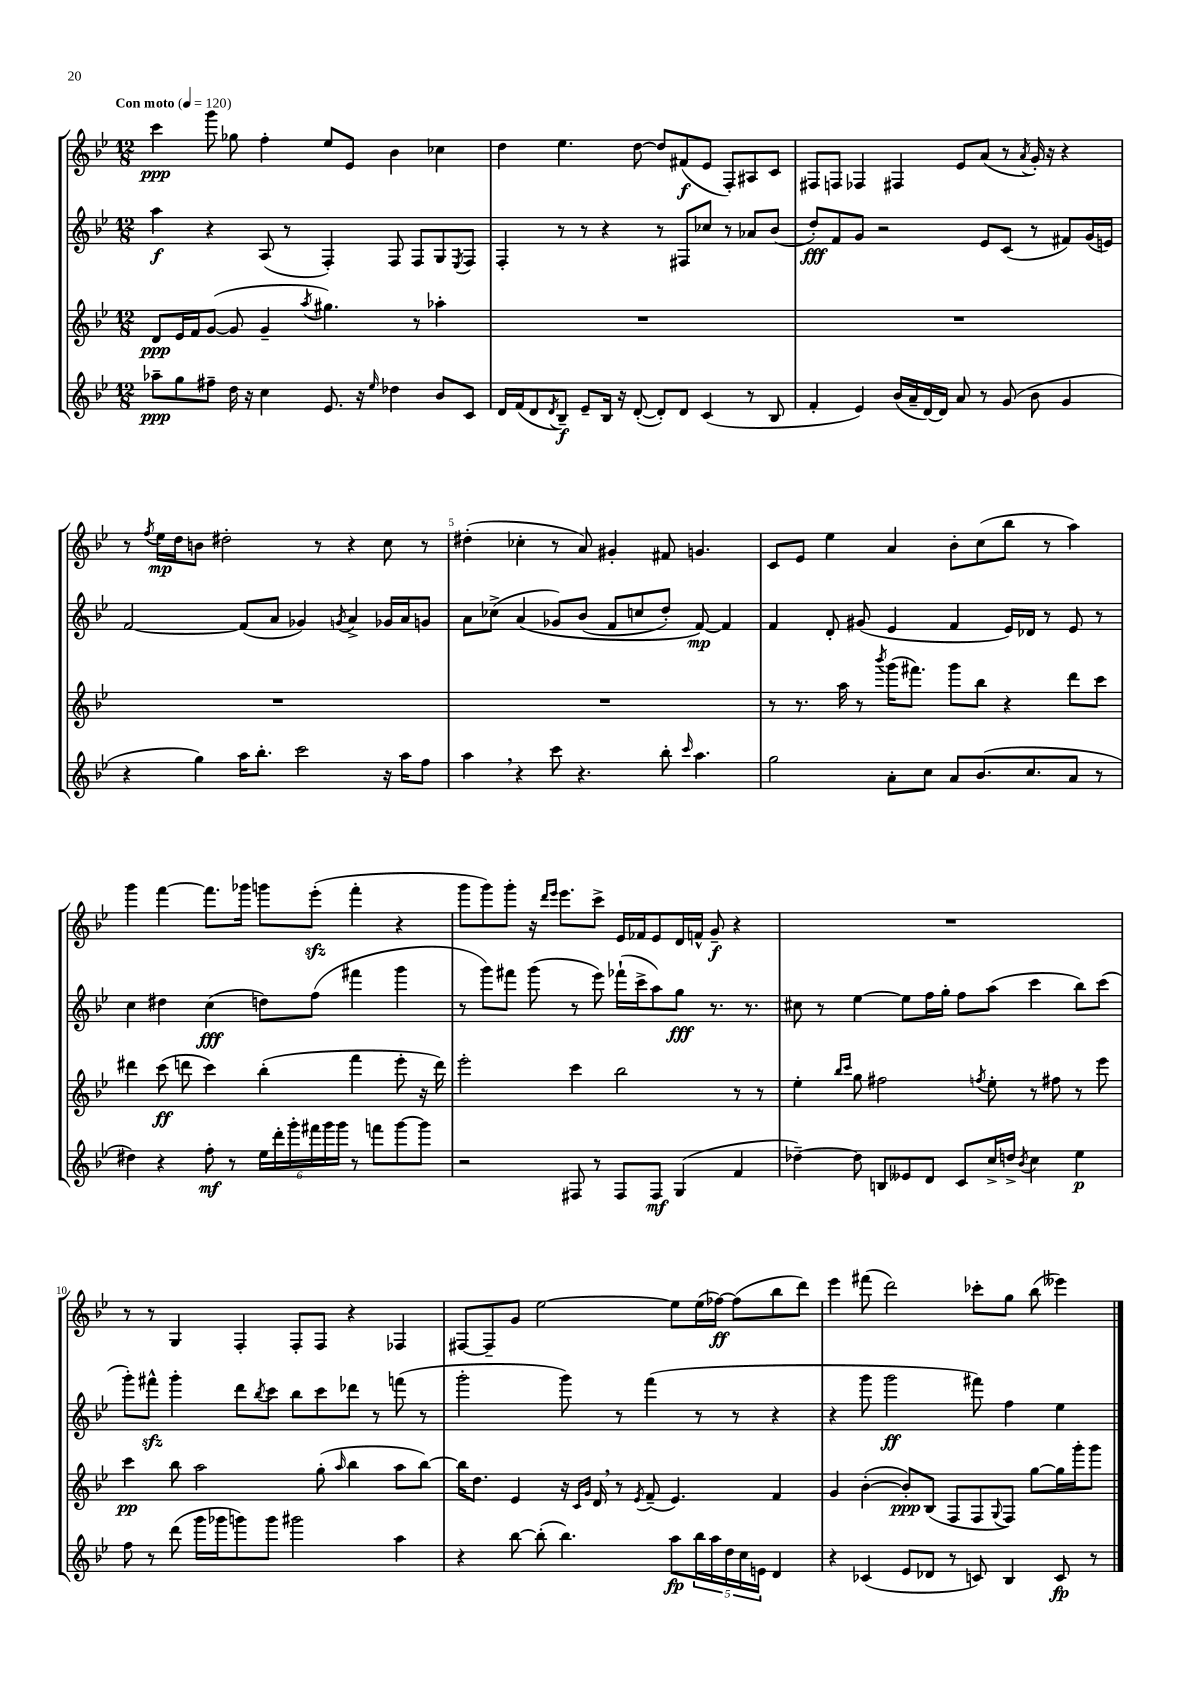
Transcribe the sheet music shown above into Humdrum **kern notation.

**kern	**dynam	**kern	**dynam	**kern	**dynam	**kern	**dynam
*part4	*part4	*part3	*part3	*part2	*part2	*part1	*part1
*staff4	*staff4	*staff3	*staff3	*staff2	*staff2	*staff1	*staff1
*clefG2	*	*clefG2	*	*clefG2	*	*clefG2	*
*k[b-e-]	*	*k[b-e-]	*	*k[b-e-]	*	*k[b-e-]	*
*M12/8	*	*M12/8	*	*M12/8	*	*M12/8	*
*MM120	*	*MM120	*	*MM120	*	*MM120	*
=1	=1	=1	=1	=1	=1	=1	=1
!	!	!	!	!	!	!LO:TX:a:B:t=Con moto	!
8aa-X~\L	ppp	8d/L	ppp	4aa\	f	4ccc\	ppp
8gg\	.	16e-/L	.	.	.	.	.
.	.	16f/J	.	.	.	.	.
8ff#X~\J	.	([8g/J	.	4r	.	8ggg\	.
16dd\	.	8g/]	.	.	.	8gg-X\	.
16r	.	.	.	.	.	.	.
4cc\	.	4g~/	.	(8A/	.	4ff'\	.
.	.	.	.	8r	.	.	.
.	.	8qaa/	.	.	.	.	.
8.e-/	.	4.gg#X\)	.	4F'/)	.	8ee-/L	.
.	.	.	.	.	.	8e-/J	.
16r	.	.	.	.	.	.	.
16qqee-/	.	.	.	.	.	.	.
4dd-X\	.	.	.	8F/	.	4b-\	.
.	.	8r	.	8F/L	.	.	.
8b-/L	.	4aa-X'\	.	8G/	.	4cc-X\	.
.	.	.	.	8qE-/	.	.	.
8c/J	.	.	.	8F/J	.	.	.
=2	=2	=2	=2	=2	=2	=2	=2
16d/LL	.	1.r	.	4F'/	.	4dd\	.
(16f/J	.	.	.	.	.	.	.
8d/	.	.	.	.	.	.	.
8qd/	.	.	.	.	.	.	.
8B-~/J)	f	.	.	8r	.	4.ee-\	.
8e-~/L	.	.	.	8r	.	.	.
16B-/Jk	.	.	.	4r	.	.	.
16r	.	.	.	.	.	.	.
([8d'/	.	.	.	.	.	[8dd\	.
8d'/L])	.	.	.	8r	.	8dd/L]	.
8d/J	.	.	.	8F#X/L	.	(8f#X/	f
(4c/	.	.	.	8cc-X/J	.	8e-/J	.
.	.	.	.	8r	.	8F'/L)	.
8r	.	.	.	8a-X/L	.	8A#X/	.
8B-/	.	.	.	(8b-/J	.	8c/J	.
=3	=3	=3	=3	=3	=3	=3	=3
4f'/	.	1.r	.	8dd'/L)	fff	8F#X/L	.
.	.	.	.	8f/	.	8Fn/J	.
4e-/)	.	.	.	8g/J	.	4F-X/	.
.	.	.	.	2r	.	.	.
(16b-/LL	.	.	.	.	.	4F#X/	.
16a~/	.	.	.	.	.	.	.
[16d/)	.	.	.	.	.	.	.
16d/JJ]	.	.	.	.	.	.	.
8a/	.	.	.	.	.	8e-/L	.
8r	.	.	.	8e-/L	.	(8a/J	.
(8g/	.	.	.	(8c/J	.	8r	.
.	.	.	.	.	.	8qa/	.
8b-\	.	.	.	8r	.	16g'/)	.
.	.	.	.	.	.	16r	.
4g/	.	.	.	8f#X/L)	.	4r	.
.	.	.	.	(16g/L	.	.	.
.	.	.	.	16en/JJ)	.	.	.
!!LO:LB:g=z
=4	=4	=4	=4	=4	=4	=4	=4
4r	.	1.r	.	[2f/	.	8r	.
.	.	.	.	.	.	8qff/	.
.	.	.	.	.	.	16ee-\LL	mp
.	.	.	.	.	.	16dd\J	.
4gg\)	.	.	.	.	.	8bn\J	.
.	.	.	.	.	.	2dd#X'\	.
16aa\KL	.	.	.	(8f/L]	.	.	.
8.bb-'\J	.	.	.	.	.	.	.
.	.	.	.	8a/J	.	.	.
2ccc\	.	.	.	4g-X/)	.	.	.
.	.	.	.	.	.	8r	.
.	.	.	.	8qgn/	.	.	.
.	.	.	.	4a^/	.	4r	.
16r	.	.	.	16g-X/LL	.	8cc\	.
16aa\KL	.	.	.	16a/J	.	.	.
8ff\J	.	.	.	8gn/J	.	8r	.
=5	=5	=5	=5	=5	=5	=5	=5
4aa,\	.	1.r	.	8a\L	.	(4dd#X'\	.
.	.	.	.	(8cc-X^\J	.	.	.
4r	.	.	.	(4a/	.	4cc-X'\	.
8ccc\	.	.	.	8g-X/L)	.	8r	.
4.r	.	.	.	(8b-/J	.	8a/)	.
.	.	.	.	8f/L	.	4g#X'/	.
.	.	.	.	8ccn/	.	.	.
8bb-'\	.	.	.	8dd'/J)	.	8f#X/	.
16qqccc/	.	.	.	.	.	.	.
4.aa\	.	.	.	[8f/)	mp	4.gn/	.
.	.	.	.	4f/]	.	.	.
=6	=6	=6	=6	=6	=6	=6	=6
2gg\	.	8r	.	4f/	.	8c/L	.
.	.	8.r	.	.	.	8e-/J	.
.	.	.	.	8d'/	.	4ee-\	.
.	.	16aa\	.	.	.	.	.
.	.	8r	.	(8g#X/	.	.	.
.	.	8qbbb-/	.	.	.	.	.
8a'\L	.	(16ggg\KL	.	4e-/	.	4a/	.
.	.	8.fff#X\J)	.	.	.	.	.
8cc\J	.	.	.	.	.	.	.
8a/L	.	8ggg\L	.	4f/	.	8b-'\L	.
(8.b-/	.	8bb-\J	.	.	.	(8cc\	.
.	.	4r	.	16e-/LL)	.	8bb-\J	.
8.cc/	.	.	.	16d-X/JJ	.	.	.
.	.	.	.	8r	.	8r	.
8a/J	.	8ddd\L	.	8e-/	.	4aa\)	.
8r	.	8ccc\J	.	8r	.	.	.
!!LO:LB:g=z
=7	=7	=7	=7	=7	=7	=7	=7
4dd#X\)	.	4ddd#X\	.	4cc\	.	4ggg\	.
4r	.	(8ccc\	ff	4dd#X\	.	[4fff\	.
.	.	8dddn\	.	.	.	.	.
8ff'\	mf	4ccc\)	.	(4cc\	fff	8.fff\L]	.
8r	.	.	.	.	.	.	.
.	.	.	.	.	.	16ggg-X\Jk	.
24ee-\LL	.	(4bb-'\	.	8ddn\L)	.	8gggn\L	.
24ddd'\	.	.	.	.	.	.	.
24ggg'\	.	.	.	.	.	.	.
24fff#X\	.	.	.	(8ff\J	.	(8eee-zz'\J	.
24ggg\	.	.	.	.	.	.	.
24ggg\JJ	.	.	.	.	.	.	.
8r	.	4fff\	.	4fff#X\	.	4fff'\	.
8fffn\L	.	.	.	.	.	.	.
[8ggg\	.	8eee-'\	.	4ggg\	.	4r	.
8ggg\J]	.	16r	.	.	.	.	.
.	.	16ddd\)	.	.	.	.	.
=8	=8	=8	=8	=8	=8	=8	=8
2r	.	2eee-'\	.	8r	.	8ggg\L	.
.	.	.	.	8ggg\L)	.	8ggg\)	.
.	.	.	.	8fff#X\J	.	8ggg'\J	.
.	.	.	.	(8ggg\	.	16r	.
.	.	.	.	.	.	16qqddd/LL	.
.	.	.	.	.	.	16qqeee-/JJ	.
.	.	.	.	.	.	8.eee-\L	.
8F#X/	.	4ccc\	.	8r	.	.	.
8r	.	.	.	8eee-\)	.	8ccc^\J	.
8F#/L	.	2bb-\	.	(16fff-X`\LL	.	16e-/LL	.
.	.	.	.	16ccc^\J	.	16f-X/J	.
8F#/J	mf	.	.	8aa\)	.	8e-/	.
(4G/	.	.	.	8gg\J	fff	16d/L	.
.	.	.	.	.	.	16fn^^/JJ	.
.	.	.	.	8.r	.	8g~/	f
4f/	.	8r	.	.	.	4r	.
.	.	.	.	8.r	.	.	.
.	.	8r	.	.	.	.	.
=9	=9	=9	=9	=9	=9	=9	=9
[4dd-X~\)	.	4ee-'\	.	8cc#X\	.	1.r	.
.	.	.	.	8r	.	.	.
.	.	16qqbb-/LL	.	.	.	.	.
.	.	16qqccc/JJ	.	.	.	.	.
8dd-\]	.	8gg\	.	[4ee-\	.	.	.
8Bn/L	.	2ff#X\	.	.	.	.	.
8e--X/	.	.	.	8ee-\L]	.	.	.
8d/J	.	.	.	16ff\L	.	.	.
.	.	.	.	16gg'\JJ	.	.	.
8c/L	.	.	.	8ff\L	.	.	.
.	.	8qffn/	.	.	.	.	.
16cc^/L	.	8ee-'\	.	(8aa\J	.	.	.
16ddn^/JJ	.	.	.	.	.	.	.
8qb-/	.	.	.	.	.	.	.
4cc\	.	8r	.	4ccc\	.	.	.
.	.	8ff#X\	.	.	.	.	.
4ee-\	p	8r	.	8bb-\L)	.	.	.
.	.	8eee-\	.	(8ccc\J	.	.	.
!!LO:LB:g=z
=10	=10	=10	=10	=10	=10	=10	=10
8ff\	.	4ccc\	pp	8ggg'\L)	.	8r	.
8r	.	.	.	8fff#Xzz^^\J	.	8r	.
(8ddd\	.	8bb-\	.	4ggg'\	.	4G/	.
16ggg\LL	.	2aa\	.	.	.	.	.
16ggg-X\J	.	.	.	.	.	.	.
8gggn\)	.	.	.	8ddd\L	.	4F'/	.
.	.	.	.	8qbb-/	.	.	.
8ggg\J	.	.	.	8ccc\J	.	.	.
2ggg#X\	.	.	.	8bb-\L	.	8F'/L	.
.	.	(8gg'\	.	8ccc\	.	8F/J	.
.	.	16qqaa/	.	.	.	.	.
.	.	4bb-\	.	8ddd-X\J	.	4r	.
.	.	.	.	8r	.	.	.
4aa\	.	8aa\L	.	(8fffn\	.	4F-X/	.
.	.	[8bb-\J)	.	8r	.	.	.
=11	=11	=11	=11	=11	=11	=11	=11
4r	.	16bb-\KL]	.	2ggg'\	.	[8F#X/L	.
.	.	8.dd\J	.	.	.	.	.
.	.	.	.	.	.	8F#~/]	.
[8bb-\	.	4e-/	.	.	.	8g/J	.
(8bb-'\]	.	.	.	.	.	[2ee-\	.
4.bb-\)	.	16r	.	8ggg\)	.	.	.
.	.	16qqc/LL	.	.	.	.	.
.	.	16qqg/JJ	.	.	.	.	.
.	.	16d,/	.	.	.	.	.
.	.	8r	.	8r	.	.	.
.	.	8qe-/	.	.	.	.	.
.	.	(8f~/	.	(4fff\	.	.	.
8aa\L	fp	4.e-/)	.	.	.	8ee-\L]	.
20bb-\L	.	.	.	8r	.	(16ee-\L	.
20aa\	.	.	.	.	.	.	.
.	.	.	.	.	.	[16ff-X\JJ)	ff
20dd\	.	.	.	.	.	.	.
.	.	.	.	8r	.	(8ff-\L]	.
20cc\	.	.	.	.	.	.	.
20en\JJ	.	.	.	.	.	.	.
4d/	.	4f/	.	4r	.	8bb-\	.
.	.	.	.	.	.	8ddd\J)	.
=12	=12	=12	=12	=12	=12	=12	=12
4r	.	4g/	.	4r	.	4eee-\	.
(4c-X/	.	([4b-'\	.	8ggg\	.	(8fff#X\	.
.	.	.	.	2ggg\	ff	2ddd\)	.
8e-/L	.	8b-'/L])	ppp	.	.	.	.
8d-X/J	.	(8B-/J	.	.	.	.	.
8r	.	8F/L	.	.	.	.	.
8cn/)	.	8F/	.	8fff#X\)	.	8ccc-X'\L	.
.	.	8qqG/	.	.	.	.	.
4B-/	.	8F/J)	.	4ff\	.	8gg\J	.
.	.	[8gg\L	.	.	.	(8bb-\	.
8c/	fp	16gg\L]	.	4ee-\	.	4eee--X\)	.
.	.	16ggg'\J	.	.	.	.	.
8r	.	8ggg\J	.	.	.	.	.
==	==	==	==	==	==	==	==
*-	*-	*-	*-	*-	*-	*-	*-
